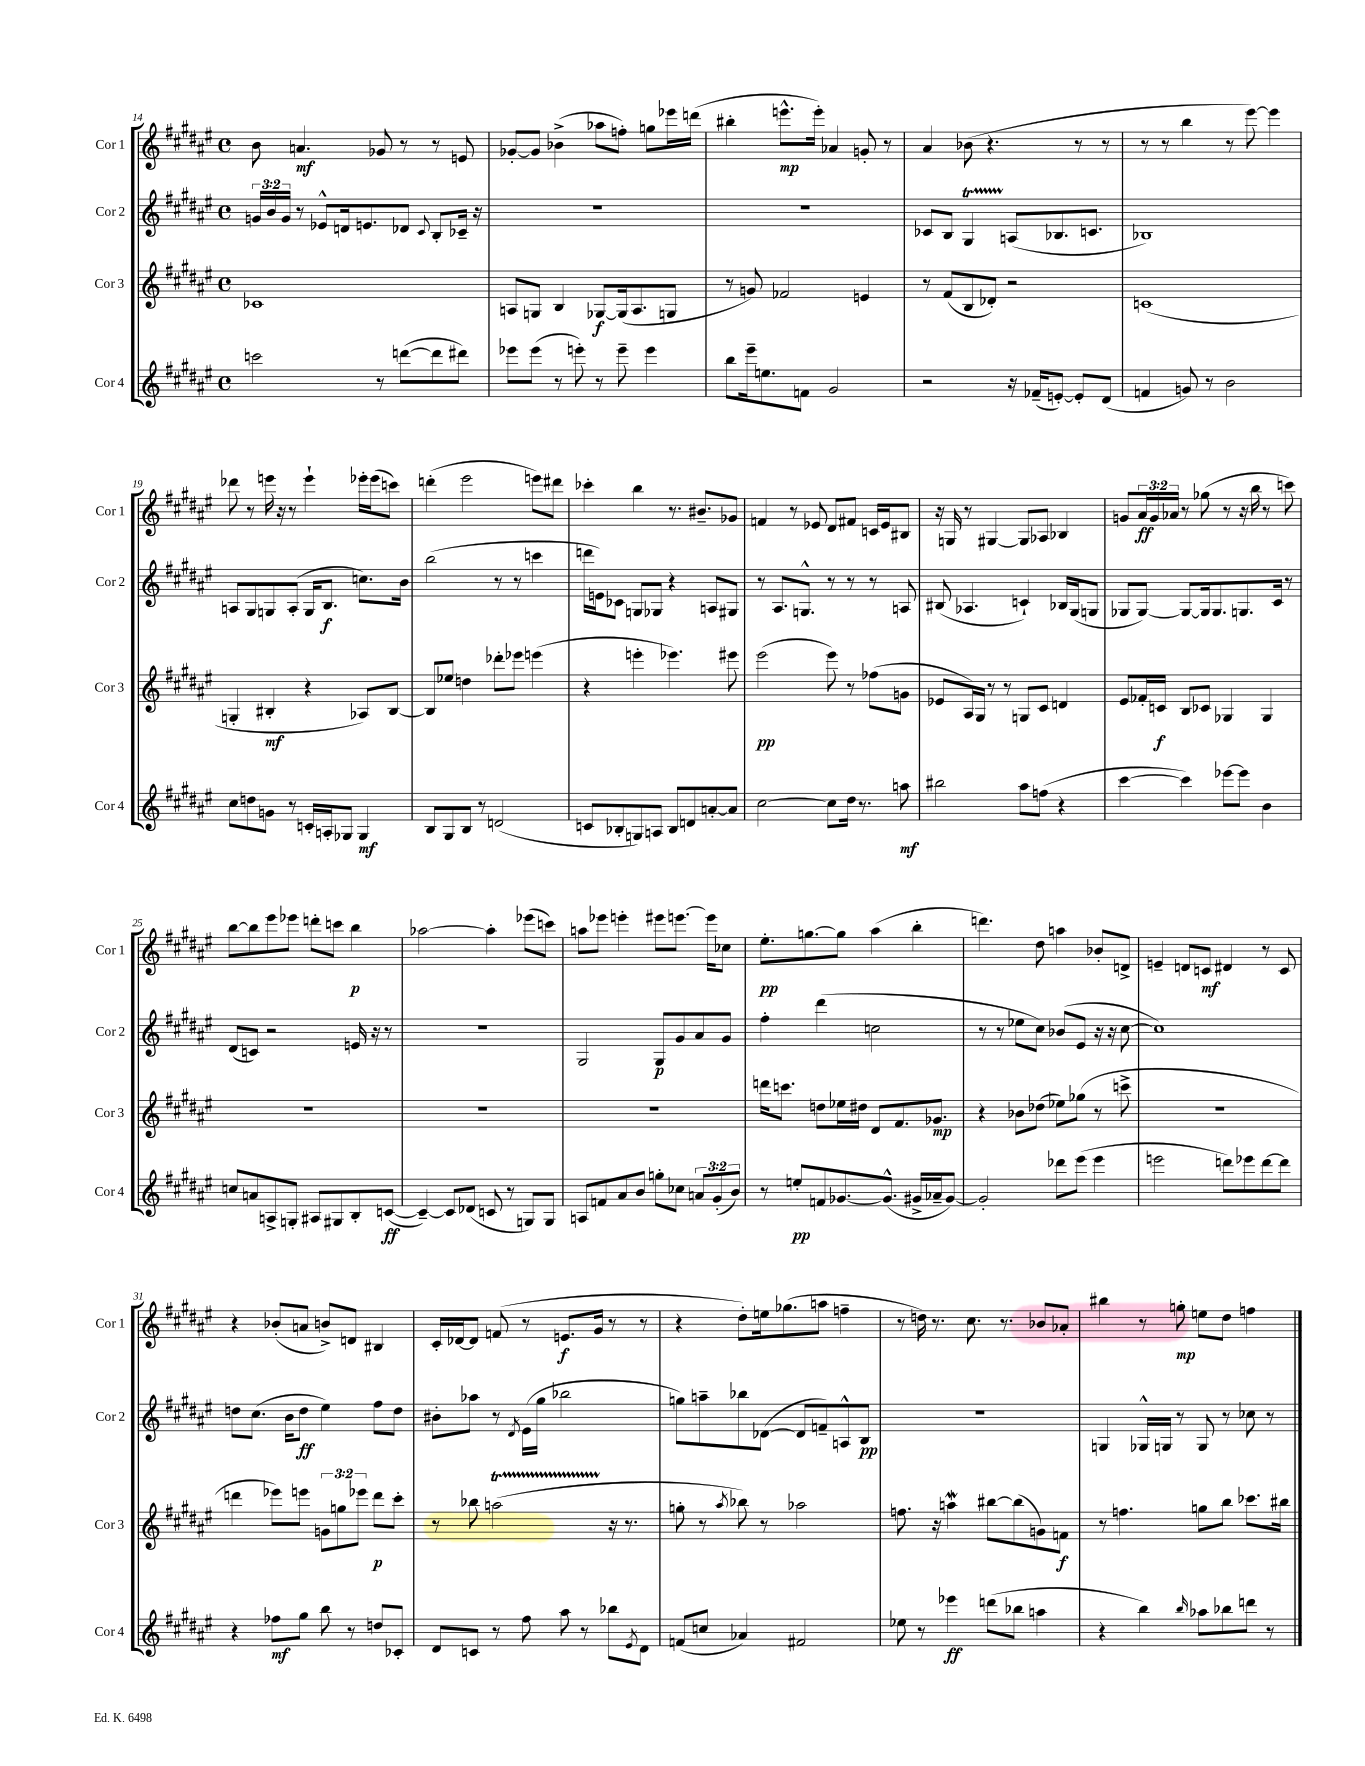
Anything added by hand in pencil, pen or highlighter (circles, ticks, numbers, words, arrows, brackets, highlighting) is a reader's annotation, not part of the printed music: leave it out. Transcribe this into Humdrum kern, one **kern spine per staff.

**kern	**dynam	**kern	**dynam	**kern	**dynam	**kern	**dynam
*part4	*part4	*part3	*part3	*part2	*part2	*part1	*part1
*staff4	*staff4	*staff3	*staff3	*staff2	*staff2	*staff1	*staff1
*I"Cor 4	*	*I"Cor 3	*	*I"Cor 2	*	*I"Cor 1	*
*I'Cor 4	*	*I'Cor 3	*	*I'Cor 2	*	*I'Cor 1	*
*clefG2	*	*clefG2	*	*clefG2	*	*clefG2	*
*k[f#c#g#d#a#e#]	*	*k[f#c#g#d#a#e#]	*	*k[f#c#g#d#a#e#]	*	*k[f#c#g#d#a#e#]	*
*M4/4	*	*M4/4	*	*M4/4	*	*M4/4	*
*met(c)	*	*met(c)	*	*met(c)	*	*met(c)	*
=14	=14	=14	=14	=14	=14	=14	=14
2cccn\	.	1c-X	.	24gn/LL	.	8b\	.
.	.	.	.	24b/	.	.	.
.	.	.	.	24g/JJ	.	.	.
.	.	.	.	8r	.	4.an/	mf
.	.	.	.	8e-X^^/L	.	.	.
.	.	.	.	16dn/k	.	.	.
.	.	.	.	8.en/	.	.	.
8r	.	.	.	.	.	8g-X/	.
([8dddn\L	.	.	.	8d-X/J	.	8r	.
.	.	.	.	8qqc#/	.	.	.
8ddd\]	.	.	.	8B'/L	.	8r	.
8ddd#X\J)	.	.	.	16c-X~/Jk	.	8en/	.
.	.	.	.	16r	.	.	.
=15	=15	=15	=15	=15	=15	=15	=15
8eee-X\L	.	8An/L	.	1r	.	[8g-X'/L	.
(8eee-\J	.	8Gn/J	.	.	.	8g-/J]	.
8r	.	4B/	.	.	.	(4b-X^\	.
8eeen'\)	.	.	.	.	.	.	.
8r	.	[8G-X/L	f	.	.	8aa-X\L	.
8eee~\	.	(16G-/k]	.	.	.	8ffn'\J)	.
.	.	8.A/	.	.	.	.	.
4eee\	.	.	.	.	.	8ggn\L	.
.	.	8Gn/J	.	.	.	16eee-X\L	.
.	.	.	.	.	.	(16dddn\JJ	.
=16	=16	=16	=16	=16	=16	=16	=16
8bb\L	.	8r	.	1r	.	4bb#X'\	.
16eee#~\k	.	8gn/)	.	.	.	.	.
8.een\	.	.	.	.	.	.	.
.	.	2f-X/	.	.	.	8.eeen^^\L	mp
8fn\J	.	.	.	.	.	.	.
.	.	.	.	.	.	16eee'\Jk)	.
2g#/	.	.	.	.	.	4a-X/	.
.	.	4en/	.	.	.	8gn'/	.
.	.	.	.	.	.	8r	.
=17	=17	=17	=17	=17	=17	=17	=17
2r	.	8r	.	8c-X/L	.	4a#/	.
.	.	(8f#/L	.	8B/J	.	.	.
.	.	8B/	.	4G#T/	.	(8b-X\	.
.	.	8d-X'/J)	.	.	.	4.r	.
16r	.	2r	.	(8An/L	.	.	.
(16f-X~/KL	.	.	.	.	.	.	.
[8en'/J)	.	.	.	8.B-X/	.	.	.
8e'/L]	.	.	.	.	.	8r	.
.	.	.	.	8.cn/J	.	.	.
(8d#/J	.	.	.	.	.	8r	.
=18	=18	=18	=18	=18	=18	=18	=18
4fn/	.	(1cn	.	1B-X)	.	8r	.
.	.	.	.	.	.	8r	.
8gn/)	.	.	.	.	.	4bb\	.
8r	.	.	.	.	.	.	.
2b\	.	.	.	.	.	8r	.
.	.	.	.	.	.	[8eee#\)	.
.	.	.	.	.	.	4eee#\]	.
!!LO:LB:g=z
=19	=19	=19	=19	=19	=19	=19	=19
8cc#\L	.	4Gn'/	.	8An/L	.	8ddd-X\	.
8ddn\	.	.	.	8G#/	.	8r	.
8gn\J	.	4B#X'/	mf	8Gn/	.	16eeen\	.
.	.	.	.	.	.	16r	.
8r	.	.	.	(8A'/J	.	8r	.
16cn'/LL	.	4r	.	16G/KL	.	4eee`\	.
16An'/J	.	.	.	8.B/J	f	.	.
8G-X/J	.	.	.	.	.	.	.
4G-/	mf	8A-X/L)	.	8.ccn\L)	.	16eee-X'\LL	.
.	.	.	.	.	.	(16eee-\J	.
.	.	[8B#/J	.	.	.	8cccn\J)	.
.	.	.	.	16b\Jk	.	.	.
=20	=20	=20	=20	=20	=20	=20	=20
8B/L	.	8B#/L]	.	(2bb\	.	(4dddn'\	.
8G#/	.	8ee-X/J	.	.	.	.	.
8B/J	.	4ddn\	.	.	.	2eee#\	.
8r	.	.	.	.	.	.	.
(2dn/	.	8ddd-X'\L	.	8r	.	.	.
.	.	8eee-X\J	.	8r	.	.	.
.	.	(4eeen\	.	4cccn\	.	8eeen\L)	.
.	.	.	.	.	.	8ddd#X\J	.
=21	=21	=21	=21	=21	=21	=21	=21
8cn/L	.	4r	.	16dddn\LL	.	4ccc-X'\	.
.	.	.	.	16en\J)	.	.	.
8B-X'/	.	.	.	8c-X\J	.	.	.
8Gn/)	.	4eeen'\	.	8Gn/L	.	4bb\	.
8An/J	.	.	.	8G-X/J	.	.	.
8B-/L	.	4.eee-X\)	.	4r	.	8.r	.
8dn/	.	.	.	.	.	.	.
.	.	.	.	.	.	8.b#X~/L	.
[8an'/	.	.	.	8An/L	.	.	.
8a/J]	.	8eee#X\	.	8G#X/J	.	8g-X/J	.
=22	=22	=22	=22	=22	=22	=22	=22
[2cc#\	.	(2eee#\	pp	8r	.	4fn/	.
.	.	.	.	8.A#/L	.	.	.
.	.	.	.	.	.	8r	.
.	.	.	.	8.Gn^^/J	.	.	.
.	.	.	.	.	.	8e-X/	.
8cc#\L]	.	8eee#\)	.	8r	.	8d#/L	.
16dd#\Jk	.	8r	.	8r	.	8f#X/J	.
8.r	.	.	.	.	.	.	.
.	.	(8ff-X\L	.	8r	.	16cn/LL	.
.	.	.	.	.	.	16e-/J	.
8aan\	mf	8gn\J	.	8An/	.	8B#X/J	.
=23	=23	=23	=23	=23	=23	=23	=23
2bb#X\	.	8e-X/L	.	(8B#X/	.	16r	.
.	.	.	.	.	.	16Gn/	.
.	.	16A#/L)	.	4.A-X/	.	8r	.
.	.	16G#/JJ	.	.	.	.	.
.	.	8r	.	.	.	[4G#X/	.
.	.	8r	.	.	.	.	.
8aa#\L	.	8Gn/L	.	4cn`/)	.	8G#/L]	.
(8ffn\J	.	8c#/J	.	.	.	8A-X/J	.
4r	.	4dn/	.	16B-X/LL	.	4B-X/	.
.	.	.	.	(16G#/J	.	.	.
.	.	.	.	8Gn/J	.	.	.
=24	=24	=24	=24	=24	=24	=24	=24
[4ccc#\	.	8e#/L	.	8G-X/L	.	8gn/L	.
.	.	16f-X'/L	.	[8G-/J)	.	24a#/L	ff
.	.	.	.	.	.	24g/	.
.	.	16cn/JJ	f	.	.	.	.
.	.	.	.	.	.	24a-X/JJ	.
4ccc#\])	.	8B/L	.	8G-/L_	.	8r	.
.	.	8c-X/J	.	16G-/k]	.	(8gg-X\	.
.	.	.	.	8.G-/	.	.	.
[8eee-X\L	.	4G-X/	.	.	.	8r	.
8eee-\J]	.	.	.	8.Gn/	.	16r	.
.	.	.	.	.	.	16bb\	.
4b\	.	4G-/	.	.	.	8r	.
.	.	.	.	16c#/Jk	.	.	.
.	.	.	.	8r	.	8cccn\)	.
!!LO:LB:g=z
=25	=25	=25	=25	=25	=25	=25	=25
8ccn/L	.	1r	.	(8d#/L	.	[8bb\L	.
8an/	.	.	.	8cn/J)	.	8bb\]	.
8An^/	.	.	.	2r	.	8eee#\	.
8Gn'/J	.	.	.	.	.	8eee-X\J	.
8A#X/L	.	.	.	.	.	8dddn'\L	.
8G#X/	.	.	.	.	.	8cccn\J	.
8B'/	.	.	.	16en/	.	4bb\	p
.	.	.	.	16r	.	.	.
([8cn/J	ff	.	.	8r	.	.	.
=26	=26	=26	=26	=26	=26	=26	=26
4c~/_)	.	1r	.	1r	.	[2aa-X\	.
8c/L]	.	.	.	.	.	.	.
(8d-X/J	.	.	.	.	.	.	.
8cn/	.	.	.	.	.	4aa-'\]	.
8r	.	.	.	.	.	.	.
8Gn/L)	.	.	.	.	.	(8eee-X\L	.
8G/J	.	.	.	.	.	8cccn\J)	.
=27	=27	=27	=27	=27	=27	=27	=27
8An/L	.	1r	.	2G#/	.	8aan\L	.
8fn/	.	.	.	.	.	8eee-X\J	.
8a#/	.	.	.	.	.	4eeen'\	.
8b/J	.	.	.	.	.	.	.
8ggn'\L	.	.	.	8G#/L	p	8eee#X\L	.
8cc-X\J	.	.	.	8g#/	.	[8.eeen\J	.
12an/L	.	.	.	8a#/	.	.	.
.	.	.	.	.	.	16eee\KL]	.
(12g#'/	.	.	.	.	.	.	.
.	.	.	.	8g#/J	.	8cc-X\J	.
12b/J)	.	.	.	.	.	.	.
=28	=28	=28	=28	=28	=28	=28	=28
8r	.	16dddn\KL	.	4ff#'\	.	8.ee#'\L	pp
.	.	8.cccn\J	.	.	.	.	.
8een'/L	pp	.	.	.	.	.	.
.	.	.	.	.	.	[8.ggn\	.
8fn/	.	8ddn\L	.	(4ddd#\	.	.	.
[8.g-X/	.	16ee-X\L	.	.	.	8gg\J]	.
.	.	16dd#X\JJ	.	.	.	.	.
.	.	8d#/L	.	2ccn\	.	(4aa#\	.
(8.g-^^/J]	.	.	.	.	.	.	.
.	.	8.f#/	.	.	.	.	.
16g#X^/LL	.	.	.	.	.	4bb'\	.
16a-X~/J	.	8.g-X/J	mp	.	.	.	.
[8g#/J)	.	.	.	.	.	.	.
=29	=29	=29	=29	=29	=29	=29	=29
2g#'/]	.	4r	.	8r	.	4.dddn\)	.
.	.	.	.	8r	.	.	.
.	.	8b-X\L	.	8ee-X\L	.	.	.
.	.	(8dd-X\J	.	8cc#\J)	.	8dd#\	.
8ddd-X\L	.	8ee-X\L)	.	(8b-X/L	.	4aan\	.
(8eee#\J	.	(8gg-X\J	.	8e#/J	.	.	.
4eee#\	.	8r	.	16r	.	8b-X'/L	.
.	.	.	.	16r	.	.	.
.	.	8cccn^\	.	[8cc#\	.	8dn^/J	.
=30	=30	=30	=30	=30	=30	=30	=30
2eeen\	.	1r	.	1cc#])	.	4en~/	.
.	.	.	.	.	.	8dn/L	.
.	.	.	.	.	.	8cn/J	mf
8dddn\L)	.	.	.	.	.	4d#X/	.
8eee-X\	.	.	.	.	.	.	.
[8ddd\	.	.	.	.	.	8r	.
8ddd\J]	.	.	.	.	.	8c/	.
!!LO:LB:g=z
=31	=31	=31	=31	=31	=31	=31	=31
4r	.	4dddn\	.	8ddn\L	.	4r	.
.	.	.	.	(8.cc#\J	.	.	.
8ff-X\L	mf	8eee-X\L)	.	.	.	(8b-X'/L	.
.	.	.	.	16b\KL	.	.	.
8gg#\J	.	8eeen\J	.	8dd\J	ff	8an/J	.
8bb\	.	12gn\L	.	4ee#\)	.	8bn^/L)	.
.	.	12ggn\	.	.	.	.	.
8r	.	.	.	.	.	8dn/J	.
.	.	12eee-X\J	.	.	.	.	.
8ddn/L	.	8ddd\L	p	8ff#\L	.	4B#X/	.
8c-X'/J	.	8ccc#'\J	.	8dd\J	.	.	.
=32	=32	=32	=32	=32	=32	=32	=32
8d#/L	.	8r	.	8b#X'\L	.	16c#'/LL	.
.	.	.	.	.	.	[16d-X/J	.
8cn/J	.	8bb-X\	.	8aa-X\J	.	8d-/J]	.
8r	.	(2aanT\	.	8r	.	(8fn/	.
.	.	.	.	8qd#/	.	.	.
8ff#\	.	.	.	(16e#\LL	.	8r	.
.	.	.	.	16gg#\JJ	.	.	.
8aa#\	.	.	.	2bb-X\	.	8.en/L	f
8r	.	.	.	.	.	.	.
.	.	.	.	.	.	16g#/Jk	.
8bb-X\L	.	16r	.	.	.	8r	.
.	.	8.r	.	.	.	.	.
8qe#/	.	.	.	.	.	.	.
8d#\J	.	.	.	.	.	8r	.
=33	=33	=33	=33	=33	=33	=33	=33
(8fn/L	.	8ggn'\	.	8ggn\L)	.	4r	.
8ccn/J	.	8r	.	8aan~\	.	.	.
.	.	8qaa#/	.	.	.	.	.
4a-X/)	.	8bb-X\)	.	8bb-X\	.	8dd#'\L)	.
.	.	8r	.	([8d-X\J	.	16een\k	.
.	.	.	.	.	.	(8.gg-X\	.
2f#X/	.	2aa-X\	.	8d-/L]	.	.	.
.	.	.	.	8fn~/)	.	8aan\J	.
.	.	.	.	8An^^/	.	4ffn~\	.
.	.	.	.	8B/J	pp	.	.
=34	=34	=34	=34	=34	=34	=34	=34
8ee-X\	.	8.ffn\	.	1r	.	8r	.
8r	.	.	.	.	.	16ddn\)	.
.	.	16r	.	.	.	8.r	.
4eee-X\	ff	4aanw\	.	.	.	.	.
.	.	.	.	.	.	8.cc#\	.
(8dddn\L	.	[8bb#X\L	.	.	.	.	.
.	.	.	.	.	.	8.r	.
8bb-X\J	.	(8bb#\]	.	.	.	.	.
4aan\	.	8gn\)	.	.	.	8b-X/L	.
.	.	8fn\J	f	.	.	8a-X'/J	.
=35	=35	=35	=35	=35	=35	=35	=35
4r	.	8r	.	4Gn/	.	4bb#X\	.
.	.	4.ffn\	.	.	.	.	.
4bb\)	.	.	.	16G-X^^/LL	.	8r	.
.	.	.	.	16Gn/JJ	.	.	.
.	.	.	.	8r	.	8ggn'\	mp
16qqbb/	.	.	.	.	.	.	.
8aa-X\L	.	8ggn\L	.	8G/	.	8een\L	.
8bb-X\	.	8bb\J	.	8r	.	8dd#\J	.
8dddn\J	.	8.ccc-X\L	.	8cc-X\	.	4ffn\	.
8r	.	.	.	8r	.	.	.
.	.	16bb#X\Jk	.	.	.	.	.
==	==	==	==	==	==	==	==
*-	*-	*-	*-	*-	*-	*-	*-
